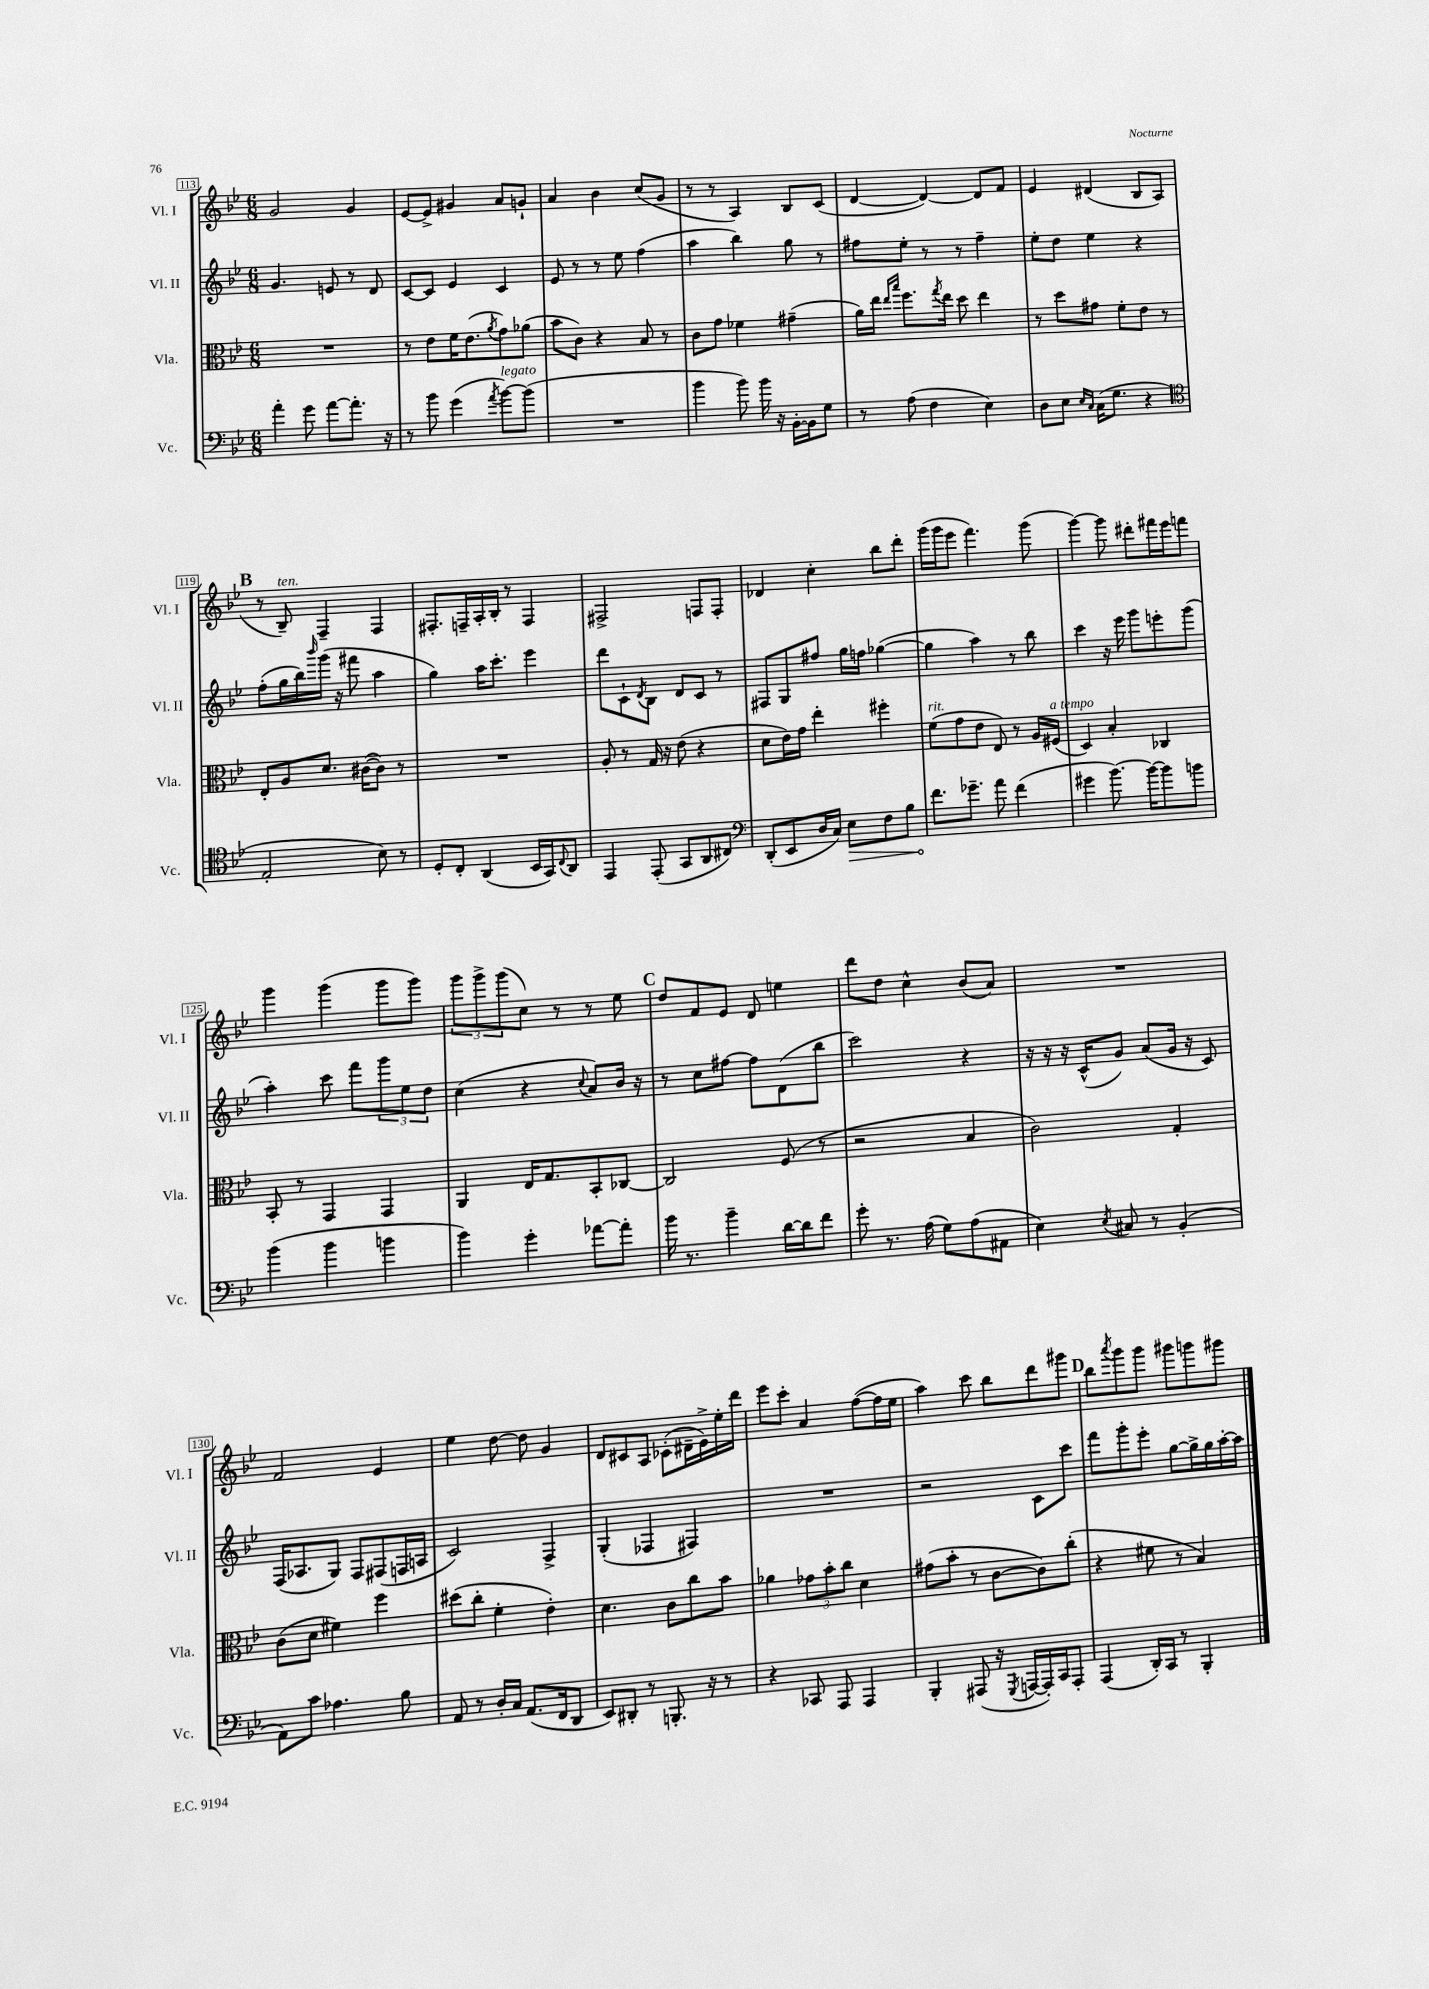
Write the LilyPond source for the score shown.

<<
\new StaffGroup <<
\new Staff = "s0" \with { instrumentName = "Vl. I" shortInstrumentName = "Vl. I" } {
    \clef treble \key bes \major \numericTimeSignature \time 6/8
    g'2 g'4 |
    ees'8~ ees'8-> gis'4 a'8 g'8-! |
    a'4 bes'4 c''8( g'8 |
    r8 r8 a4) bes8 c'8( |
    d'4~ d'4~) d'8 f'8 |
    ees'4 dis'4( bes8 a8 |
    \mark \markup { \bold "B" } r8 bes8--^\markup { \italic "ten." }) f4-- f4 |
    fis8.-. f16-- a16-. bes16-. r8 f4 |
    fis2-> f8 f8-. |
    des'4 c''4-. bes''8 d'''8-. |
    g'''16( g'''16 ees'''8 f'''4.) g'''8( |
    g'''4~) g'''8 dis'''8-. fis'''16 ees'''16 f'''8 |
    g'''4 g'''4( g'''8 g'''8) |
    \tuplet 3/2 { g'''8 g'''8-> g'''8( } c''8) r8 r8 ees''8 |
    \mark \markup { \bold "C" } d''8 f'8 ees'8 d'8 e''4 |
    d'''8 d''8 c''4-^ bes'8( a'8) |
    R2. |
    f'2 ees'4 |
    ees''4 d''8~ d''8 g'4 |
    d'8 cis'8 a8 ces'8-.( dis'16-- ees'16->) ees''16-. d'''16 |
    ees'''8 c'''8-. a'4 f''8~( f''16 ees''16 |
    a''4) c'''8 bes''8 d'''8 gis'''8 |
    \mark \markup { \bold "D" } bes''8 \acciaccatura { a'''8 } g'''8 g'''8 gis'''8 g'''8 gis'''8 \bar "|." |
}
\new Staff = "s1" \with { instrumentName = "Vl. II" shortInstrumentName = "Vl. II" } {
    \clef treble \key bes \major \numericTimeSignature \time 6/8
    g'4. e'8 r8 d'8 |
    c'8~ c'8 ees'4 c'4 |
    ees'8 r8 r8 ees''8 f''4( |
    a''4 bes''4) g''8 r8 |
    fis''8 ees''8-. r8 r8 fis''4-- |
    ees''8-. d''8 ees''4 r4 |
    \mark \markup { \bold "B" } f''8-.( g''16 bes''16) \grace { bes'''16 } g'''16( r16 fis'''8 a''4 |
    g''4) a''16 c'''8.-. ees'''4 |
    d'''8 c'8-! \acciaccatura { d'8 } bes8 d'8 c'8 r8 |
    fis8 g8 fis''8 g''16 f''16 ges''4~( |
    ges''4 a''4) r8 bes''8 |
    c'''4 r16 ees'''16 g'''8 e'''8-. g'''8( |
    a''4-.) c'''8 f'''8 \tuplet 3/2 { g'''8 ees''8 d''8 } |
    c''4( r4 \appoggiatura { c''8 } a'8) bes'16 r16 |
    \mark \markup { \bold "C" } r8 c''8 fis''8~ fis''8 d'8( bes''8 |
    c'''2) r4 |
    r16 r16 r16 c'16-^( g'8) a'8( g'16 r16 c'8) |
    f16( aes8. g8) f8 fis8( f16 a16 |
    c'2) f4-> |
    g4-.( fes4 fis4) |
    R2. |
    r2 c'8 c'''8 |
    \mark \markup { \bold "D" } f'''8 g'''8-. ees'''8-. g''8~ g''16-> g''16 a''16~-. a''16 \bar "|." |
}
\new Staff = "s2" \with { instrumentName = "Vla." shortInstrumentName = "Vla." } {
    \clef alto \key bes \major \numericTimeSignature \time 6/8
    R2. |
    r8 ees'8 f'16 ees'8.( \acciaccatura { a'8 } g'8) aes'8( |
    bes'8 c'8) r4 bes8 r8 |
    c'8 g'8 fes'4 gis'4--( |
    a'16) ees''16 \grace { ees''16 bes''16 } f''8. \acciaccatura { g''8 } ees''16 d''8 ees''4 |
    r8 d''8 gis'8 f'8-. ees'8 r8 |
    \mark \markup { \bold "B" } ees8-. a8 d'8. cis'16~( cis'8) r8 |
    R2. |
    a8-. r8 g16 r16 ees'8( r4 |
    d'8 ees'16) g'16 ees''4-. fis''4-. |
    f'8^\markup { \italic "rit." }( g'8 ees'8 ees8) r8 a16 fis16^\markup { \italic "a tempo" }( |
    d4) bes4-. ces4 |
    bes,8-. r8 g,4 g,4 |
    a,4 ees16 g8. bes,8-. ces8~ |
    \mark \markup { \bold "C" } ces2 f8( r8 |
    r2 bes4 |
    c'2) g4-. |
    c'8( d'8 fis'4) f''4 |
    dis''8( c''8-. f'4-. ees'4-.) |
    d'4. c'8 c''8 bes'8 |
    aes'4 \tuplet 3/2 { ges'8 bes'8-. c''8 } d'4 |
    gis'8( bes'8-. r8 c'8~ c'8) c''8-.( |
    \mark \markup { \bold "D" } r4 fis'8 r8 bes4) \bar "|." |
}
\new Staff = "s3" \with { instrumentName = "Vc." shortInstrumentName = "Vc." } {
    \clef bass \key bes \major \numericTimeSignature \time 6/8
    a'4-. g'8 a'8~ a'8.-. r16 |
    r8 bes'8 g'4( \acciaccatura { a'8 } bes'8~^\markup { \italic "legato" }) bes'8( |
    R2. |
    bes'4 bes'8) bes'16 r16 bes,16~-. bes,16 g8 |
    r8 a8( f4 ees4) |
    d8 ees8 \grace { ees16 c16 } c16( g8. r4 |
    \mark \markup { \bold "B" } \clef tenor ees2-. bes8) r8 |
    d8-. c8-. a,4( bes,16 g,16) \appoggiatura { c8 } a,8 |
    ees,4 ees,8-.( g,8 a,8 cis8) |
    \clef bass d,8-.( ees,8 d16 c16) \once \override Hairpin.circled-tip = ##t ees8\> f8 bes8 |
    f'8.\! ges'8.-- a'8 f'4( |
    gis'4 bes'8.~) bes'16~ bes'8 b'8 |
    bes'4( bes'4 b'4 |
    bes'4) g'4-. aes'8~ aes'8-. |
    \mark \markup { \bold "C" } bes'16 r8. bes'4-- d'16~ d'16 f'8 |
    g'8-. r8. a16( g8) a8( ais,8 |
    ees4) \acciaccatura { ees8 } cis8 r8 bes,4-.( |
    a,8) c'8 aes4. bes8 |
    a,8 r8 d16-. c16 a,8.( f,16 d,8 |
    ees,8) dis,8-. r8 b,,8.-. r16 r8 |
    r4 ces,8 a,,8 a,,4 |
    bes,,4-. ais,,8( r16 \acciaccatura { g,,8 } a,,16~ a,,16-.) c,16 a,,8-. |
    \mark \markup { \bold "D" } a,,4( d,16-.) c,16 r8 bes,,4-. \bar "|." |
}
>>
>>
\layout { \context { \Score currentBarNumber = #113 \override BarNumber.stencil = #(make-stencil-boxer 0.1 0.3 ly:text-interface::print) } }
